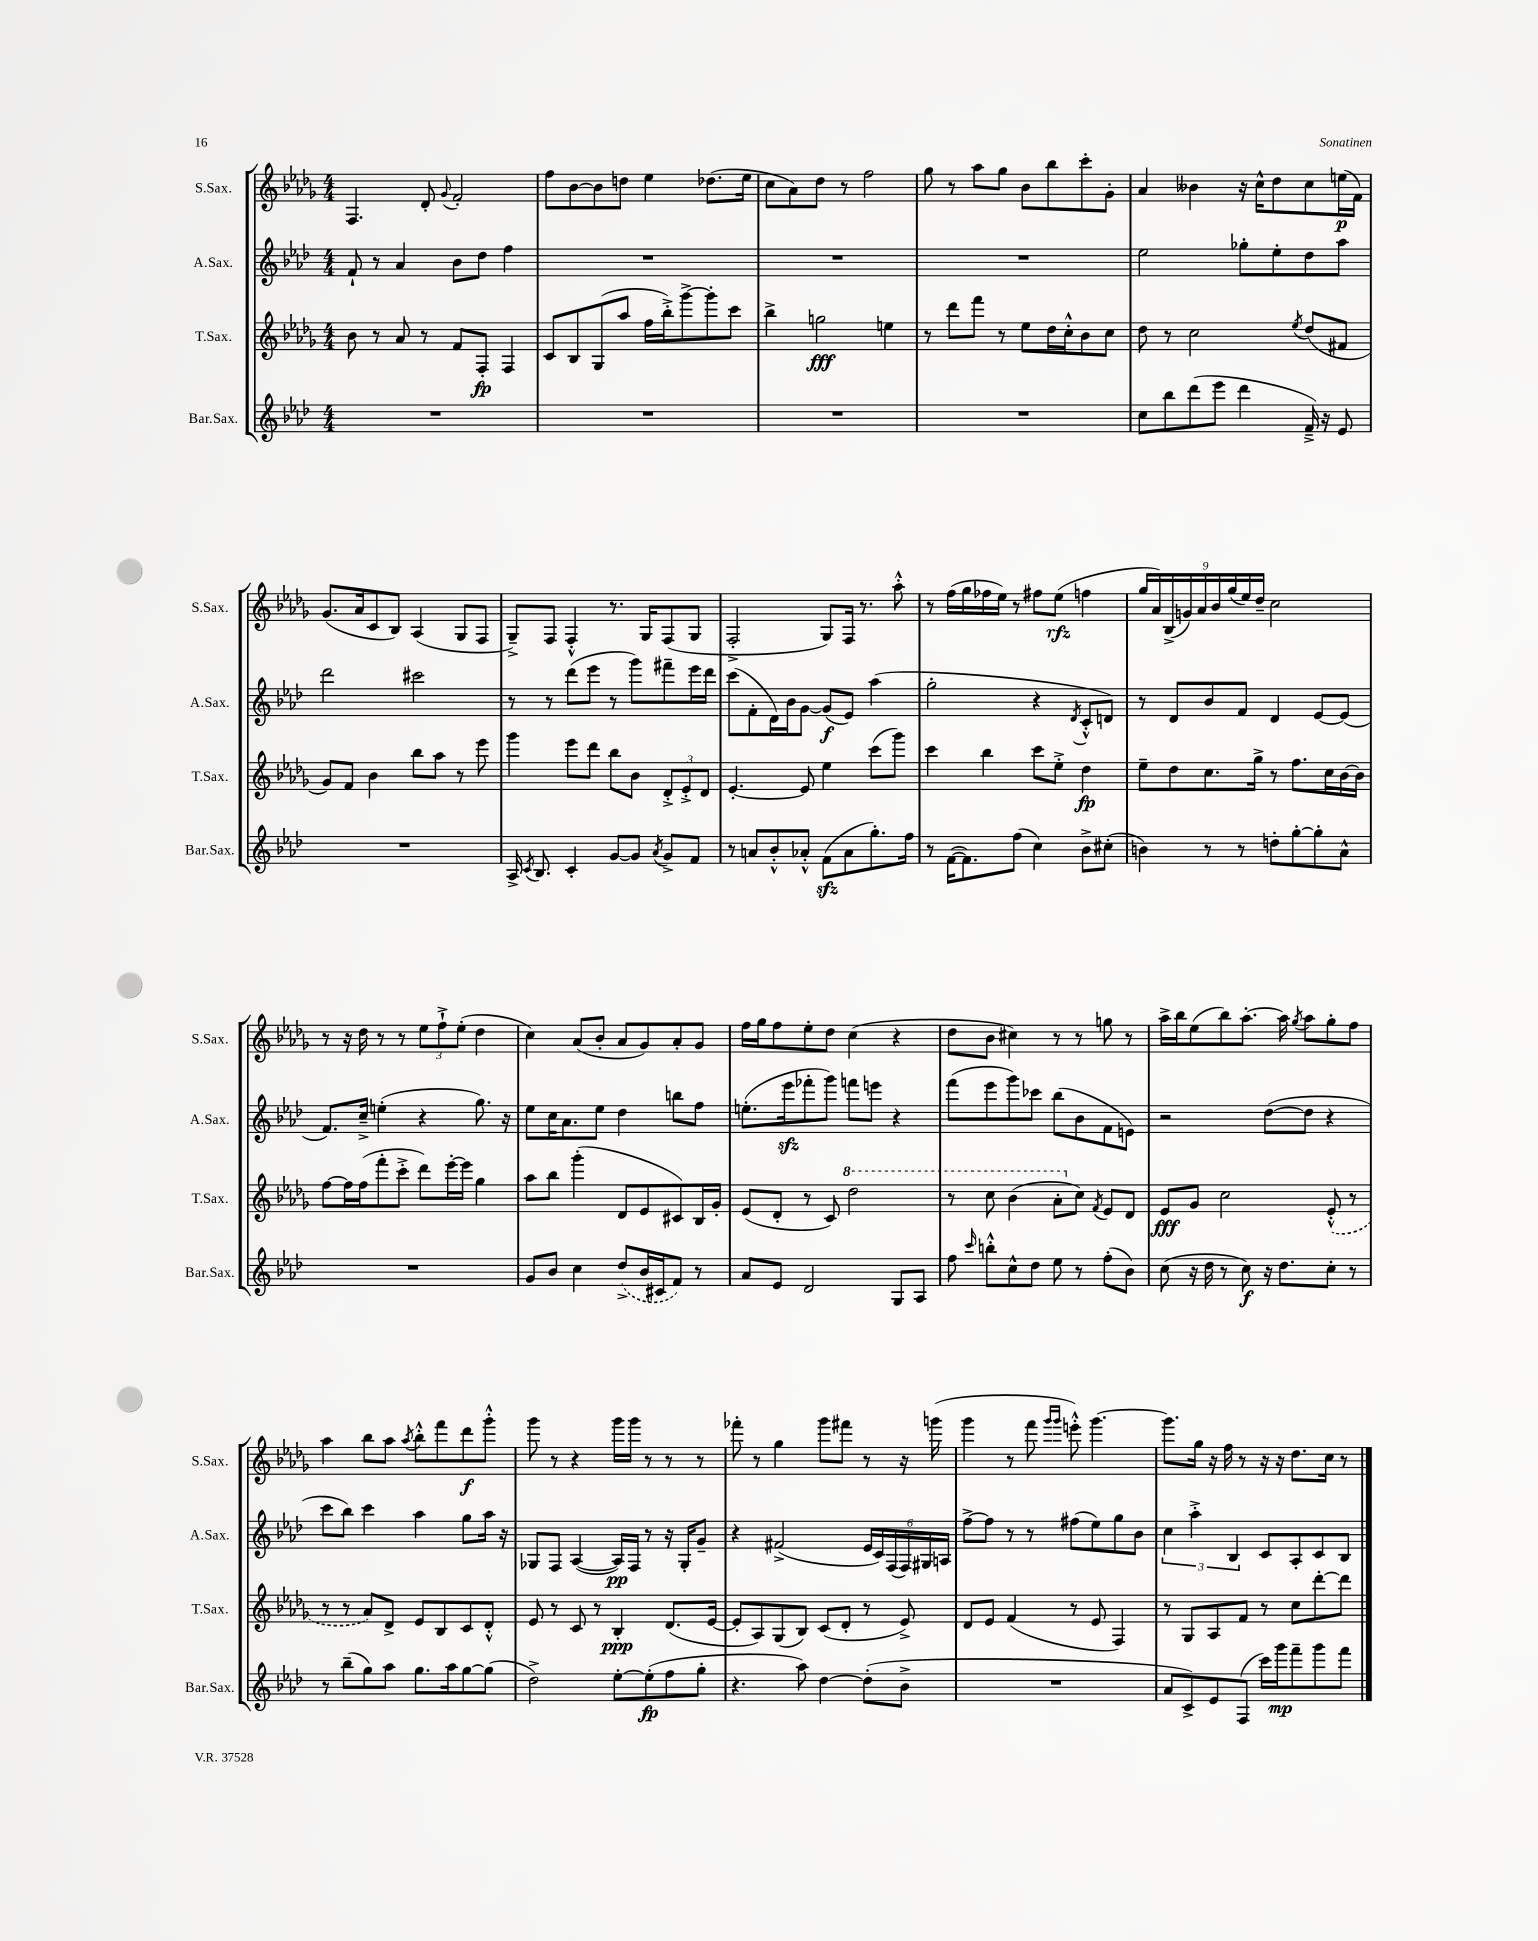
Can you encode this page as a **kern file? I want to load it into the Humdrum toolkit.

**kern	**dynam	**kern	**dynam	**kern	**dynam	**kern	**dynam
*part4	*part4	*part3	*part3	*part2	*part2	*part1	*part1
*staff4	*staff4	*staff3	*staff3	*staff2	*staff2	*staff1	*staff1
*I"Bar.Sax.	*	*I"T.Sax.	*	*I"A.Sax.	*	*I"S.Sax.	*
*I'Bar.Sax.	*	*I'T.Sax.	*	*I'A.Sax.	*	*I'S.Sax.	*
*clefG2	*	*clefG2	*	*clefG2	*	*clefG2	*
*k[b-e-a-d-]	*	*k[b-e-a-d-g-]	*	*k[b-e-a-d-]	*	*k[b-e-a-d-g-]	*
*M4/4	*	*M4/4	*	*M4/4	*	*M4/4	*
=76	=76	=76	=76	=76	=76	=76	=76
1r	.	8b-\	.	8f`/	.	4.F/	.
.	.	8r	.	8r	.	.	.
.	.	8a-/	.	4a-/	.	.	.
.	.	8r	.	.	.	8d-'/	.
.	.	.	.	.	.	8qqg-/	.
.	.	8f/L	.	8b-\L	.	2f'/	.
.	.	8F'/J	fp	8dd-\J	.	.	.
.	.	4F/	.	4ff\	.	.	.
=77	=77	=77	=77	=77	=77	=77	=77
1r	.	8c/L	.	1r	.	8ff\L	.
.	.	8B-/	.	.	.	[8b-\	.
.	.	(8G-/	.	.	.	8b-\]	.
.	.	8aa-/J	.	.	.	8ddn\J	.
.	.	16ff\LL	.	.	.	4ee-\	.
.	.	16bb-'^\J)	.	.	.	.	.
.	.	[8ggg-^\	.	.	.	.	.
.	.	8ggg-'\]	.	.	.	(8.dd-X\L	.
.	.	8ccc\J	.	.	.	.	.
.	.	.	.	.	.	16ee-\Jk	.
=78	=78	=78	=78	=78	=78	=78	=78
1r	.	4bb-^\	.	1r	.	8cc\L	.
.	.	.	.	.	.	8a-\)	.
.	.	2ggn\	fff	.	.	8dd-\J	.
.	.	.	.	.	.	8r	.
.	.	.	.	.	.	2ff\	.
.	.	4een\	.	.	.	.	.
=79	=79	=79	=79	=79	=79	=79	=79
1r	.	8r	.	1r	.	8gg-\	.
.	.	8ddd-\L	.	.	.	8r	.
.	.	8fff\J	.	.	.	8aa-\L	.
.	.	8r	.	.	.	8gg-\J	.
.	.	8ee-\L	.	.	.	8b-\L	.
.	.	16dd-\L	.	.	.	8bb-\	.
.	.	16cc'^^\J	.	.	.	.	.
.	.	8b-\	.	.	.	8ccc'\	.
.	.	8cc\J	.	.	.	8g-'\J	.
=80	=80	=80	=80	=80	=80	=80	=80
8cc\L	.	8dd-\	.	2ee-\	.	4a-/	.
8bb-\	.	8r	.	.	.	.	.
(8ddd-\	.	2cc\	.	.	.	4b--X\	.
8eee-\J	.	.	.	.	.	.	.
4ddd-\	.	.	.	8gg-X'\L	.	16r	.
.	.	.	.	.	.	16cc^^\KL	.
.	.	.	.	8ee-'\	.	8dd-\	.
.	.	8qee-/	.	.	.	.	.
16f~^/)	.	(8dd-/L	.	8dd-\	.	8cc\	.
16r	.	.	.	.	.	.	.
8e-/	.	8f#X/J	.	8aa-\J	.	(16een\L	p
.	.	.	.	.	.	16f\JJ)	.
!!LO:LB:g=z
=81	=81	=81	=81	=81	=81	=81	=81
1r	.	8g-/L)	.	2ddd-\	.	(8.g-/L	.
.	.	8f/J	.	.	.	.	.
.	.	.	.	.	.	16a-/k	.
.	.	4b-\	.	.	.	8c/	.
.	.	.	.	.	.	8B-/J)	.
.	.	8bb-\L	.	2ccc#X\	.	(4A-/	.
.	.	8aa-\J	.	.	.	.	.
.	.	8r	.	.	.	8G-/L	.
.	.	8eee-\	.	.	.	8F/J	.
=82	=82	=82	=82	=82	=82	=82	=82
16A-^/	.	4ggg-\	.	8r	.	8G-~^/L)	.
8qc/	.	.	.	.	.	.	.
8.B-/	.	.	.	.	.	.	.
.	.	.	.	8r	.	8F/J	.
4c'/	.	8eee-\L	.	(8ddd-\L	.	4F'^^/	.
.	.	8ddd-\J	.	8eee-\J	.	.	.
[8g/L	.	8bb-\L	.	8r	.	8.r	.
8g/J]	.	8b-\J	.	8ggg\L)	.	.	.
.	.	.	.	.	.	16G-/KL	.
8qa-/	.	.	.	.	.	.	.
8g^/L	.	12d-'^/L	.	8fff#X~\	.	(8F/	.
.	.	12e-'^/	.	.	.	.	.
8f/J	.	.	.	16eee-\L	.	8G-/J	.
.	.	12d-/J	.	.	.	.	.
.	.	.	.	16ddd-\JJ	.	.	.
=83	=83	=83	=83	=83	=83	=83	=83
8r	.	[4.e-'/	.	(8ccc\L	.	2F'^/	.
8an/L	.	.	.	8f'\	.	.	.
8b-'^^/	.	.	.	16d-\L)	.	.	.
.	.	.	.	16b-\J	.	.	.
8a-X'^^/J	.	8e-/]	.	[8g\J	.	.	.
(8fzz\L	.	4ee-\	.	(8g/L]	f	8G-/L)	.
8a-\	.	.	.	8e-/J)	.	16F/Jk	.
.	.	.	.	.	.	8.r	.
8.gg'\)	.	(8ccc\L	.	(4aa-\	.	.	.
.	.	8ggg-\J)	.	.	.	8aa-'^^\	.
16ff\Jk	.	.	.	.	.	.	.
=84	=84	=84	=84	=84	=84	=84	=84
8r	.	4ccc\	.	2gg'\	.	8r	.
([16f\KL	.	.	.	.	.	(16ff\LL	.
8.f\])	.	.	.	.	.	16gg-\	.
.	.	4bb-\	.	.	.	16ff-X\	.
.	.	.	.	.	.	16ee-\JJ)	.
(8ff\J	.	.	.	.	.	8r	.
4cc\)	.	8ccc\L	.	4r	.	8ff#X\L	.
.	.	8ee-'^\J	.	.	.	(8ee-\J	rfz
.	.	.	.	8qd-/	.	.	.
8b-^\L	.	4dd-\	fp	8c'^^/L	.	4ffn\	.
(8cc#X'\J	.	.	.	8dn/J)	.	.	.
=85	=85	=85	=85	=85	=85	=85	=85
4bn\)	.	8ee-~\L	.	8r	.	18gg-/LL	.
.	.	.	.	.	.	18a-/)	.
.	.	.	.	.	.	(18B-^/	.
.	.	8dd-\	.	8d-/L	.	.	.
.	.	.	.	.	.	18gn/)	.
.	.	.	.	.	.	18a-/	.
8r	.	8.cc\	.	8b-/	.	.	.
.	.	.	.	.	.	18b-/	.
.	.	.	.	.	.	(18gg-/	.
8r	.	.	.	8f/J	.	.	.
.	.	.	.	.	.	18ee-/)	.
.	.	16gg-^\Jk	.	.	.	.	.
.	.	.	.	.	.	18dd-~/JJ	.
8ddn'\L	.	8r	.	4d-/	.	2cc\	.
[8gg'\	.	8.ff\L	.	.	.	.	.
8gg'\]	.	.	.	[8e-/L	.	.	.
.	.	16cc\L	.	.	.	.	.
8a-^^\J	.	[16b-\	.	(8e-/J]	.	.	.
.	.	16b-\JJ]	.	.	.	.	.
!!LO:LB:g=z
=86	=86	=86	=86	=86	=86	=86	=86
1r	.	[8ff\L	.	8.f/L)	.	8r	.
.	.	16ff\L]	.	.	.	16r	.
.	.	(16ff\J	.	16cc~^/Jk	.	16dd-\	.
.	.	8fff'\	.	(4een'\	.	8r	.
.	.	8ccc'^\J	.	.	.	8r	.
.	.	8ddd-\L)	.	4r	.	12ee-\L	.
.	.	.	.	.	.	12ff`^\	.
.	.	[16eee-'\L	.	.	.	.	.
.	.	.	.	.	.	(12ee-'\J	.
.	.	16eee-\JJ]	.	.	.	.	.
.	.	4gg-\	.	8.gg\)	.	4dd-\	.
.	.	.	.	16r	.	.	.
=87	=87	=87	=87	=87	=87	=87	=87
8g/L	.	8aa-\L	.	8ee-\L	.	4cc\)	.
8b-/J	.	8bb-\J	.	16cc\K	.	.	.
.	.	.	.	8.a-\	.	.	.
4cc\	.	(4ggg-'\	.	.	.	(8a-/L	.
.	.	.	.	8ee-\J	.	8b-'/J	.
(8dd-^/L	.	8d-/L	.	4dd-\	.	8a-/L	.
16b-/L	.	8e-/	.	.	.	8g-/)	.
16c#X/J	.	.	.	.	.	.	.
8f/J)	.	8c#X/)	.	8bbn\L	.	8a-'/	.
8r	.	16B-/L	.	8ff\J	.	8g-/J	.
.	.	16g-'/JJ	.	.	.	.	.
=88	=88	=88	=88	=88	=88	=88	=88
8a-/L	.	(8e-/L	.	(8.een'\L	.	16ff\LL	.
.	.	.	.	.	.	16gg-\J	.
8e-/J	.	8d-'/J	.	.	.	8ff\	.
.	.	.	.	16eee-zz\k	.	.	.
2d-/	.	8r	.	8fff-X'\	.	8ee-'\	.
.	.	8c/)	.	8ggg\J)	.	8dd-\J	.
*	*	*8va	*	*	*	*	*
.	.	2ddd-\	.	8fffn\L	.	(4cc\	.
.	.	.	.	8eeen\J	.	.	.
8G/L	.	.	.	4r	.	4r	.
8A-/J	.	.	.	.	.	.	.
=89	=89	=89	=89	=89	=89	=89	=89
8ff\	.	8r	.	(8fff\L	.	8dd-\L	.
16qqccc/	.	.	.	.	.	.	.
8bbn'^^\L	.	8ccc\	.	8eee-\	.	8b-\J	.
8cc^^\	.	(4bb-\	.	8ggg\)	.	4cc#X\)	.
8dd-\J	.	.	.	8ccc-X\J	.	.	.
8ee-\	.	8aa-'\L	.	(8bb-\L	.	8r	.
*	*	*X8va	*	*	*	*	*
8r	.	8cc\J)	.	8b-\	.	8r	.
.	.	8qf/	.	.	.	.	.
(8ff'\L	.	8e-/L	.	8f\	.	8ggn\	.
8b-\J)	.	8d-/J	.	8en\J)	.	8r	.
=90	=90	=90	=90	=90	=90	=90	=90
(8cc\	.	8e-/L	fff	2r	.	16aa-^\LL	.
.	.	.	.	.	.	16bb-\J	.
16r	.	8g-/J	.	.	.	(8ee-\	.
16dd-\	.	.	.	.	.	.	.
8r	.	2cc\	.	.	.	8bb-\)	.
8cc\)	f	.	.	.	.	[8.aa-'\J	.
16r	.	.	.	([8dd-\L	.	.	.
8.dd-\L	.	.	.	.	.	16aa-\]	.
.	.	.	.	.	.	8qgg-/	.
.	.	.	.	8dd-\J]	.	8aa-\L	.
8cc'\J	.	(8e-'^^/	.	4r	.	8gg-'\	.
8r	.	8r	.	.	.	8ff\J	.
!!LO:LB:g=z
=91	=91	=91	=91	=91	=91	=91	=91
8r	.	8r	.	8ccc\L	.	4aa-\	.
(8bb-~\L	.	8r	.	8bb-\J)	.	.	.
8gg\)	.	8a-/L)	.	4ccc\	.	8bb-\L	.
8aa-\J	.	8d-^/J	.	.	.	8aa-\J	.
.	.	.	.	.	.	8qaa-/	.
8.gg\L	.	8e-/L	.	4aa-\	.	8bb-'^^\L	.
.	.	8B-/	.	.	.	8fff\	.
16aa-\k	.	.	.	.	.	.	.
[8gg\	.	8c/	.	8gg\L	.	8ddd-\	f
(8gg\J]	.	8d-'^^/J	.	16aa-\Jk	.	8ggg-'^^\J	.
.	.	.	.	16r	.	.	.
=92	=92	=92	=92	=92	=92	=92	=92
2dd-^\)	.	8e-/	.	8G-X/L	.	8ggg-\	.
.	.	8r	.	8F/J	.	8r	.
.	.	8c/	.	([4A-/	.	4r	.
.	.	8r	.	.	.	.	.
[8ee-'\L	.	4B-'/	ppp	16A-/LL])	pp	16ggg-\LL	.
.	.	.	.	16F/JJ	.	16ggg-\JJ	.
(8ee-'\]	fp	.	.	8r	.	8r	.
8ff\	.	(8.d-/L	.	16r	.	8r	.
.	.	.	.	16G-'/KL	.	.	.
8gg'\J	.	.	.	8g~/J	.	8r	.
.	.	[16e-/Jk	.	.	.	.	.
=93	=93	=93	=93	=93	=93	=93	=93
4.r	.	8e-'/L]	.	4r	.	8fff-X'\	.
.	.	8A-/)	.	.	.	8r	.
.	.	(8G-/	.	(2f#X^/	.	4gg-\	.
8aa-\)	.	8B-/J)	.	.	.	.	.
[4dd-\	.	(8c/L	.	.	.	8ggg-\L	.
.	.	8d-'/J	.	.	.	8fff#X\J	.
(8dd-'\L]	.	8r	.	24e-/LL	.	8r	.
.	.	.	.	24c/)	.	.	.
.	.	.	.	(24F/	.	.	.
8b-^\J	.	8e-^/)	.	24F/)	.	16r	.
.	.	.	.	24G#X/	.	.	.
.	.	.	.	.	.	(16gggn\	.
.	.	.	.	24An/JJ	.	.	.
=94	=94	=94	=94	=94	=94	=94	=94
1r	.	8d-/L	.	[8ff^\L	.	4ggg-\	.
.	.	8e-/J	.	8ff\J]	.	.	.
.	.	(4f/	.	8r	.	8r	.
.	.	.	.	8r	.	8fff\	.
.	.	.	.	.	.	16qqggg-/LL	.
.	.	.	.	.	.	16qqggg-/JJ	.
.	.	8r	.	(8ff#X\L	.	8eeen'^^\)	.
.	.	8e-/	.	8ee-\)	.	[4.ggg-\	.
.	.	4F/)	.	8gg\	.	.	.
.	.	.	.	8b-\J	.	.	.
=95	=95	=95	=95	=95	=95	=95	=95
8a-/L	.	8r	.	6cc\	.	8.ggg-\L]	.
8c^/)	.	8G-/L	.	.	.	.	.
.	.	.	.	6aa-'^\	.	.	.
.	.	.	.	.	.	16gg-\Jk	.
8e-/	.	8A-/	.	.	.	16r	.
.	.	.	.	.	.	16ff\	.
.	.	.	.	6B-/	.	.	.
(8F/J	.	8f/J	.	.	.	8r	.
16ccc\LL)	.	8r	.	8c/L	.	16r	.
16ggg\J	mp	.	.	.	.	16r	.
8fff~\	.	8cc\L	.	8A-'/	.	8.dd-\L	.
8ggg\	.	[8ddd-'\	.	8c/	.	.	.
.	.	.	.	.	.	16cc\Jk	.
8fff\J	.	8ddd-\J]	.	8B-/J	.	8r	.
==	==	==	==	==	==	==	==
*-	*-	*-	*-	*-	*-	*-	*-
